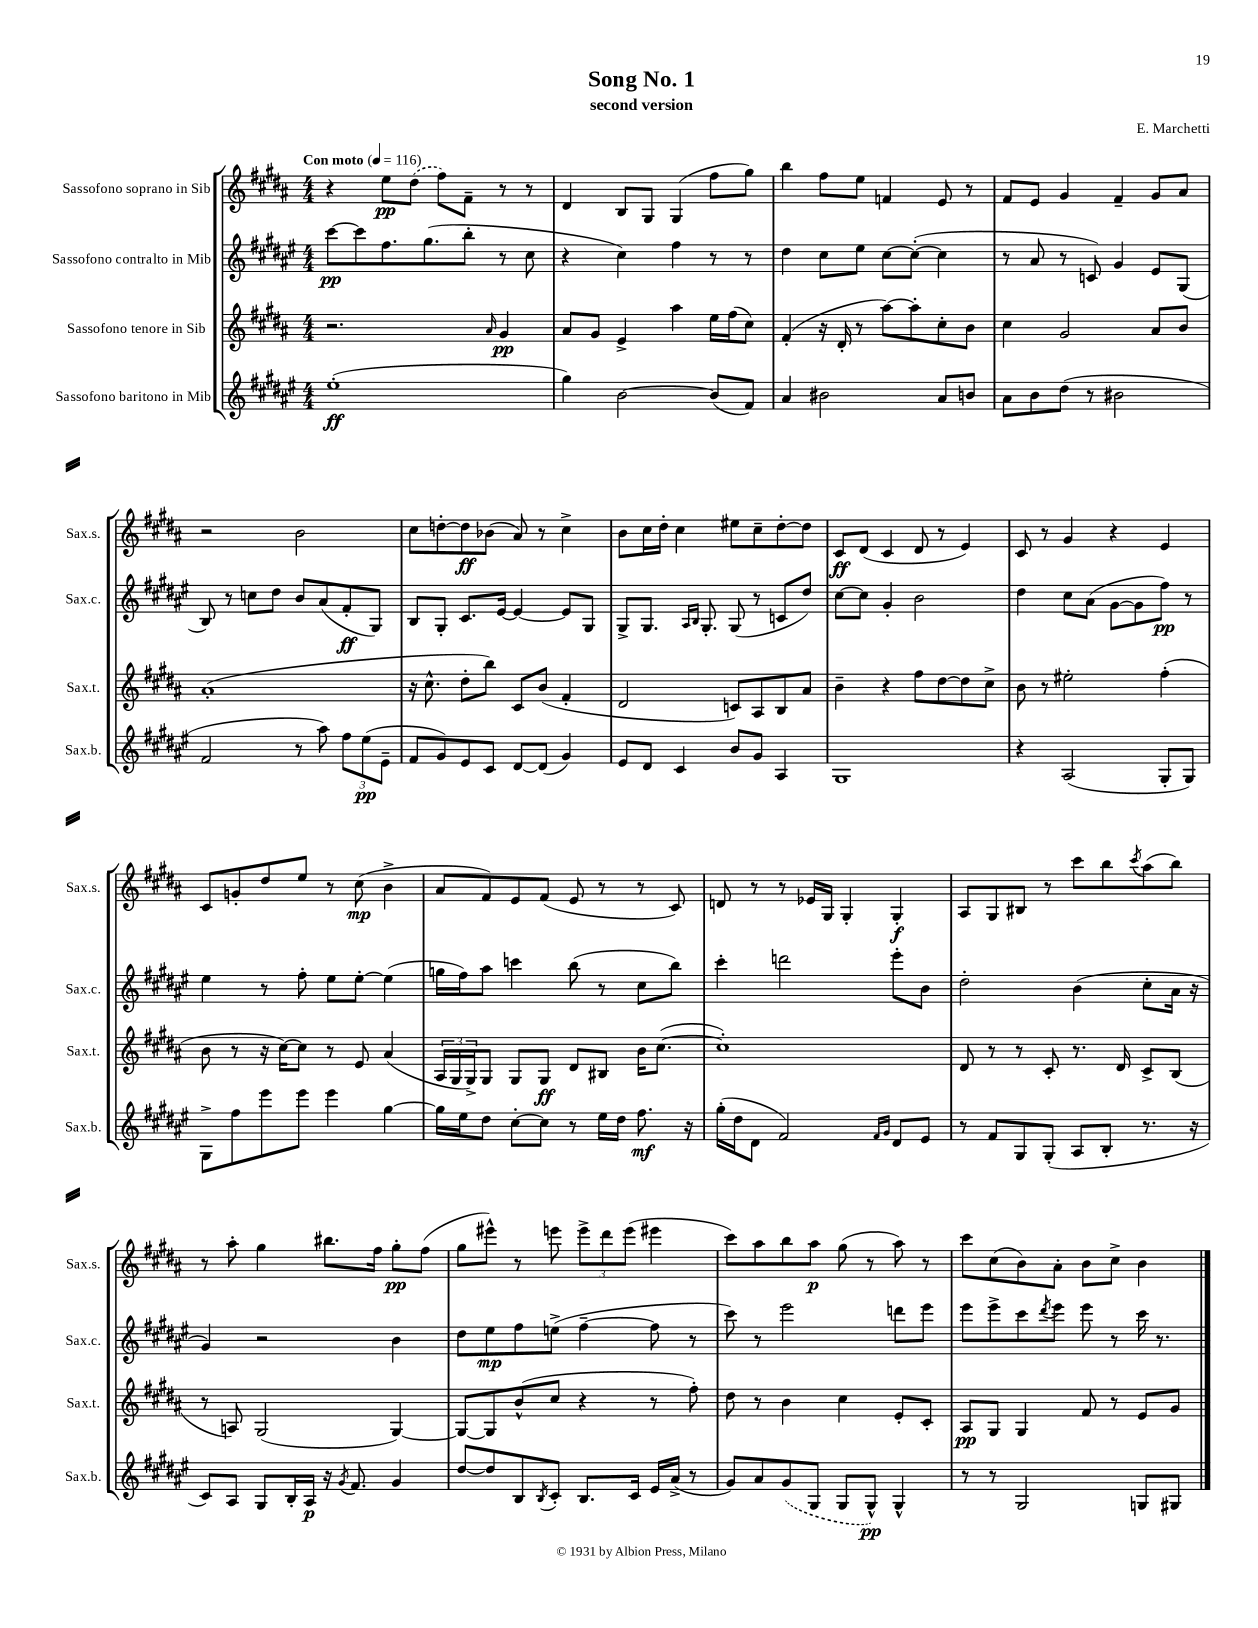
\header { title = "Song No. 1" composer = "E. Marchetti" subtitle = "second version" }
<<
\new StaffGroup <<
\new Staff = "s0" \with { instrumentName = "Sassofono soprano in Sib" shortInstrumentName = "Sax.s." } {
    \clef treble \key b \major \numericTimeSignature \time 4/4 \tempo "Con moto" 4 = 116
    r4 e''8\pp \once \slurDashed dis''8( fis''8) fis'8-- r8 r8 |
    dis'4 b8 gis8 gis4( fis''8 gis''8) |
    b''4 fis''8 e''8 f'4 e'8 r8 |
    fis'8 e'8 gis'4 fis'4-- gis'8 ais'8 |
    r2 b'2 |
    cis''8 d''8~-. d''8\ff bes'8( ais'8) r8 cis''4-> |
    b'8 cis''16 dis''16-. cis''4 eis''8 cis''8-- dis''8~-. dis''8 |
    cis'8\ff dis'8( cis'4 dis'8 r8 e'4) |
    cis'8 r8 gis'4 r4 e'4 |
    cis'8 g'8-. dis''8 e''8 r8 cis''8\mp( b'4-> |
    ais'8 fis'8) e'8 fis'8( e'8 r8 r8 cis'8) |
    d'8 r8 r8 ees'16 gis16 gis4-. gis4-.\f |
    ais8 gis8 bis8 r8 cis'''8 b''8 \acciaccatura { cis'''8 } ais''8( b''8) |
    r8 ais''8-. gis''4 bis''8. fis''16 gis''8-.\pp fis''8( |
    gis''8 eis'''8-^) r8 e'''8 \tuplet 3/2 { e'''8-> dis'''8 e'''8( } eis'''4 |
    cis'''8) ais''8 b''8 ais''8\p gis''8( r8 ais''8) r8 |
    cis'''8 cis''8( b'8) ais'8-. b'8 cis''8-> b'4 \bar "|." |
}
\new Staff = "s1" \with { instrumentName = "Sassofono contralto in Mib" shortInstrumentName = "Sax.c." } {
    \clef treble \key fis \major \numericTimeSignature \time 4/4
    cis'''8~\pp cis'''8 fis''8. gis''8.( b''8-. r8 cis''8 |
    r4 cis''4) fis''4 r8 r8 |
    dis''4 cis''8 eis''8 cis''8~ cis''8~-.( cis''4 |
    r8 ais'8 r8 c'8) gis'4 eis'8 gis8( |
    b8) r8 c''8 dis''8 b'8 ais'8( fis'8-.\ff gis8) |
    b8 gis8-. cis'8. eis'16~ eis'4~ eis'8 gis8 |
    gis8-> gis8. \grace { ais16 b16 } gis8.-. gis8( r8 c'8 dis''8) |
    cis''8~ cis''8 gis'4-. b'2 |
    dis''4 cis''8 ais'8( gis'8~ gis'8 fis''8\pp) r8 |
    eis''4 r8 fis''8-. eis''8 eis''8~-. eis''4( |
    g''16 fis''16) ais''8 c'''4 b''8( r8 cis''8 b''8) |
    cis'''4-. d'''2 eis'''8-. b'8 |
    dis''2-. b'4( cis''8-. ais'16 r16 |
    gis'4) r2 b'4 |
    dis''8 eis''8\mp fis''8 e''8->( fis''4~-- fis''8 r8 |
    cis'''8) r8 eis'''2 d'''8 eis'''8 |
    eis'''8 eis'''8-> cis'''8 \acciaccatura { dis'''8 } eis'''8 eis'''8 r8 cis'''16 r8. \bar "|." |
}
\new Staff = "s2" \with { instrumentName = "Sassofono tenore in Sib" shortInstrumentName = "Sax.t." } {
    \clef treble \key b \major \numericTimeSignature \time 4/4
    r2. \grace { ais'16 } gis'4\pp |
    ais'8 gis'8 e'4-> ais''4 e''16 fis''16( cis''8) |
    fis'4-.( r16 dis'16-. r8 ais''8~) ais''8-. cis''8-. b'8 |
    cis''4 gis'2 ais'8 b'8 |
    ais'1-.( |
    r16 cis''8.-^ dis''8-. b''8) cis'8 b'8( fis'4-. |
    dis'2 c'8) ais8 b8 ais'8 |
    b'4-- r4 fis''8 dis''8~ dis''8 cis''8-> |
    b'8 r8 eis''2-. fis''4-.( |
    b'8 r8 r16 cis''16~) cis''8 r8 e'8 ais'4( |
    \tuplet 3/2 { ais16 gis16 gis16->) } gis8 gis8 gis8\ff dis'8 bis8 b'16 cis''8.~( |
    cis''1-.) |
    dis'8 r8 r8 cis'8-. r8. dis'16 cis'8-> b8( |
    r8 a8) gis2( gis4~) |
    gis8~ gis8 b'8-^( cis''8 r4 r8 fis''8-.) |
    dis''8 r8 b'4 cis''4 e'8-. cis'8-. |
    ais8\pp gis8 gis4 fis'8 r8 e'8 gis'8 \bar "|." |
}
\new Staff = "s3" \with { instrumentName = "Sassofono baritono in Mib" shortInstrumentName = "Sax.b." } {
    \clef treble \key fis \major \numericTimeSignature \time 4/4
    eis''1-.\ff( |
    gis''4) b'2~ b'8( fis'8) |
    ais'4 bis'2 ais'8 b'8 |
    ais'8 b'8 dis''8( r8 bis'2 |
    fis'2 r8 ais''8) \tuplet 3/2 { fis''8 eis''8\pp( eis'8-- } |
    fis'8 gis'8) eis'8 cis'8 dis'8~ dis'8( gis'4) |
    eis'8 dis'8 cis'4 b'8 gis'8 ais4 |
    gis1 |
    r4 ais2( gis8-. gis8) |
    gis8-> fis''8 eis'''8 eis'''8 eis'''4 gis''4~ |
    gis''16 eis''16 dis''8 cis''8~-. cis''8 r8 eis''16 dis''16 fis''8.\mf r16 |
    gis''16-.( dis''16 dis'8 fis'2) \grace { fis'16 gis'16 } dis'8 eis'8 |
    r8 fis'8 gis8 gis8-.( ais8 b8-. r8. r16 |
    cis'8) ais8 gis8 b16-. ais16\p r16 \acciaccatura { gis'8 } fis'8. gis'4 |
    dis''8~ dis''8 b8 \acciaccatura { b8 } cis'8-. b8. cis'16 eis'16 ais'16->( r8 |
    gis'8) ais'8 \once \slurDashed gis'8( gis8 gis8 gis8-^\pp) gis4-^ |
    r8 r8 gis2 g8 gis8 \bar "|." |
}
>>
>>
\layout { \context { \Score \remove "Bar_number_engraver" } }
